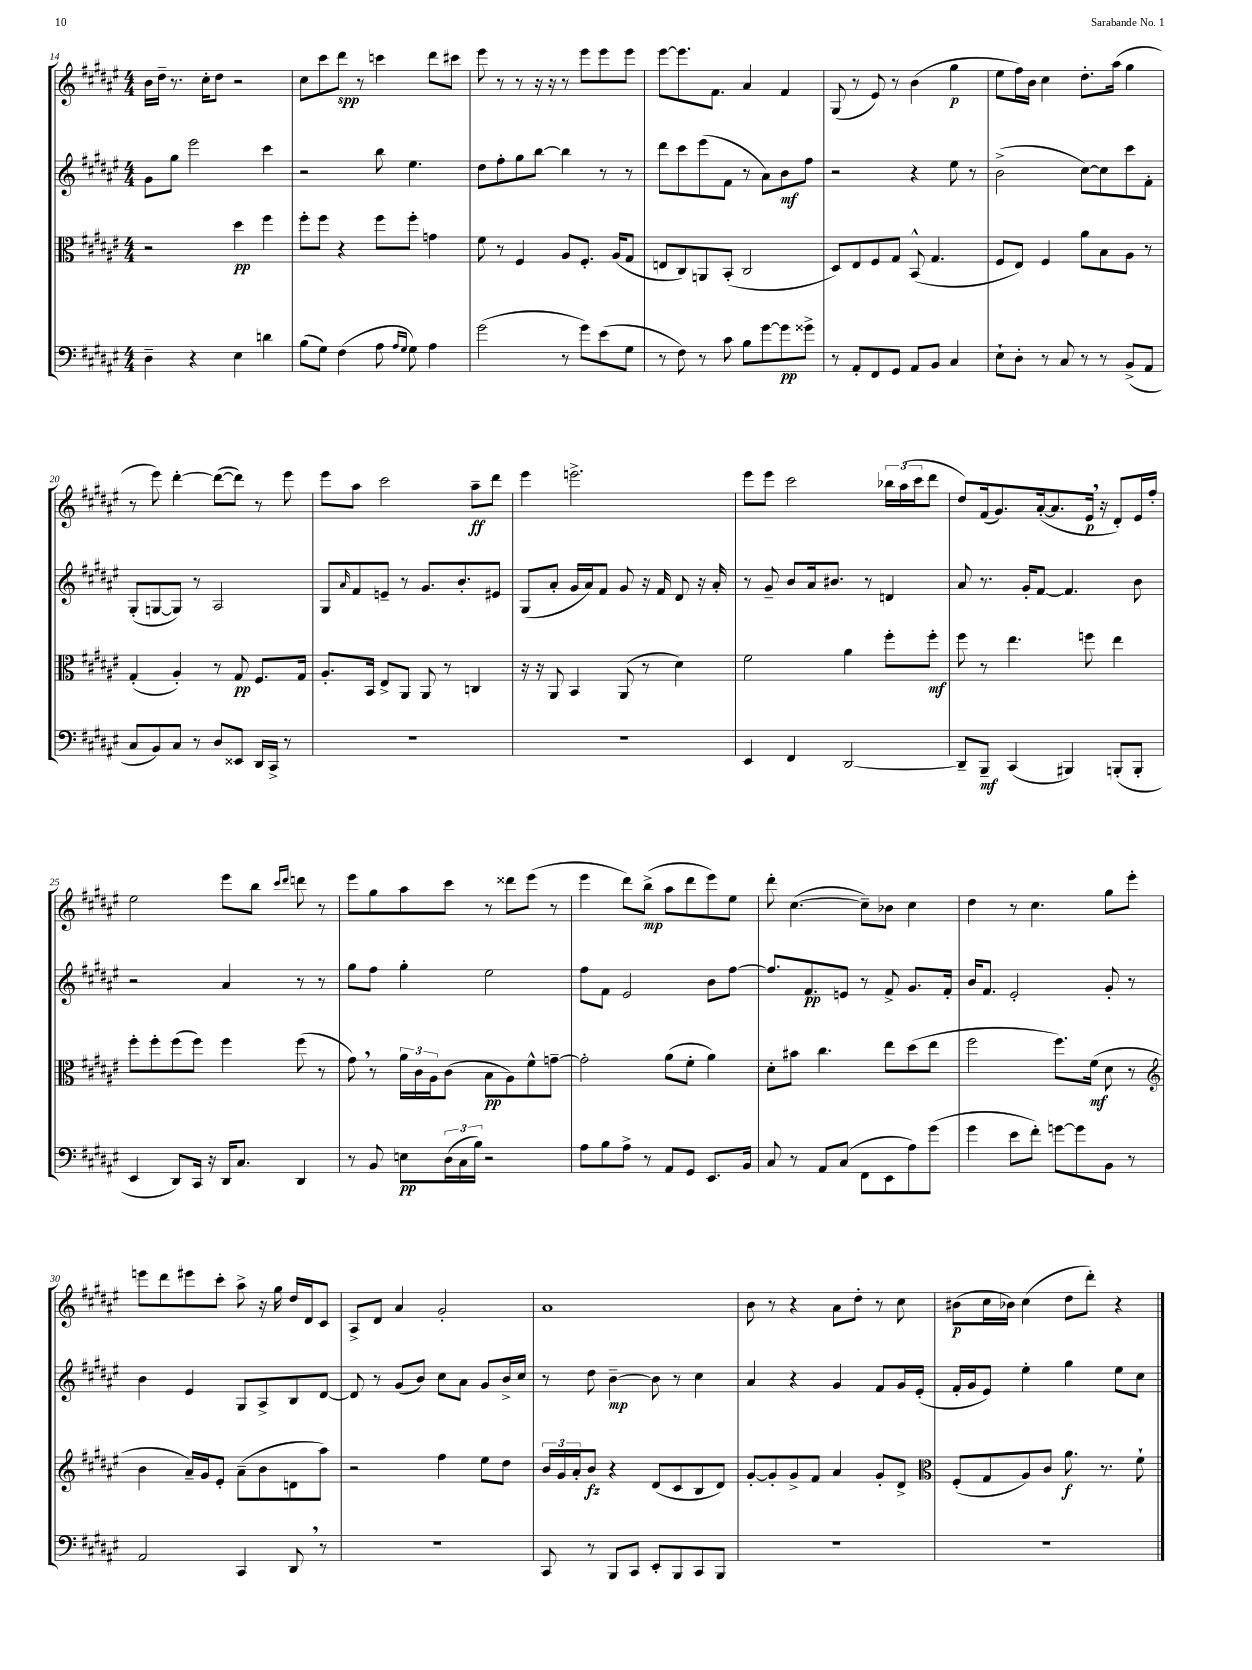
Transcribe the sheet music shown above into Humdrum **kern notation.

**kern	**dynam	**kern	**dynam	**kern	**dynam	**kern	**dynam
*part4	*part4	*part3	*part3	*part2	*part2	*part1	*part1
*staff4	*staff4	*staff3	*staff3	*staff2	*staff2	*staff1	*staff1
*clefF4	*	*clefC3	*	*clefG2	*	*clefG2	*
*k[f#c#g#d#a#e#]	*	*k[f#c#g#d#a#e#]	*	*k[f#c#g#d#a#e#]	*	*k[f#c#g#d#a#e#]	*
*M4/4	*	*M4/4	*	*M4/4	*	*M4/4	*
=14	=14	=14	=14	=14	=14	=14	=14
4D#~\	.	2r	.	8g#\L	.	16b\LL	.
.	.	.	.	.	.	16dd#~\JJ	.
.	.	.	.	8gg#\J	.	8.r	.
4r	.	.	.	2eee#\	.	.	.
.	.	.	.	.	.	16cc#'\KL	.
.	.	.	.	.	.	8dd#\J	.
4E#\	.	4dd#\	pp	.	.	2r	.
4dn\	.	4ff#\	.	4ccc#\	.	.	.
=15	=15	=15	=15	=15	=15	=15	=15
(8B\L	.	8ff#'\L	.	2r	.	8cc#\L	.
8G#\J)	.	8ff#\J	.	.	.	8ccc#\	.
(4F#\	.	4r	.	.	.	8ddd#\J	spp
.	.	.	.	.	.	8r	.
8A#\	.	8ff#\L	.	8bb\	.	4cccn\	.
16qqA#/LL	.	.	.	.	.	.	.
16qqG#/JJ	.	.	.	.	.	.	.
8G#\)	.	8ff#'\J	.	4.ee#\	.	.	.
4A#\	.	4gn\	.	.	.	8ddd#\L	.
.	.	.	.	.	.	8ccc#X\J	.
=16	=16	=16	=16	=16	=16	=16	=16
(2g#\	.	8f#\	.	8dd#\L	.	8eee#\	.
.	.	8r	.	8ff#'\	.	8r	.
.	.	4F#/	.	8gg#\	.	8r	.
.	.	.	.	[8bb\J	.	16r	.
.	.	.	.	.	.	16r	.
8r	.	8A#/L	.	4bb\]	.	8r	.
8g#\L)	.	8.F#'/J	.	.	.	8eee#\L	.
(8e#\	.	.	.	8r	.	8eee#\	.
.	.	(16A#/KL	.	.	.	.	.
8G#\J	.	8G#/J	.	8r	.	8eee#\J	.
=17	=17	=17	=17	=17	=17	=17	=17
8r	.	8En/L	.	8ddd#\L	.	[8eee#\L	.
8F#\)	.	8C#/)	.	8ccc#\	.	8.eee#\]	.
8r	.	8AAn/	.	(8eee#\	.	.	.
.	.	.	.	.	.	8.f#\J	.
8c#\	.	(8BB'/J	.	8f#\J	.	.	.
8B\L	.	2C#/	.	8r	.	4a#/	.
[8g#\	.	.	.	8a#\L)	.	.	.
8g#\]	pp	.	.	8b\	mf	4f#/	.
8g##X^\J	.	.	.	8ff#\J	.	.	.
=18	=18	=18	=18	=18	=18	=18	=18
8r	.	8D#/L)	.	2r	.	(8G#/	.
8AA#'/L	.	8E#/	.	.	.	8r	.
8FF#/	.	8F#/	.	.	.	8e#/)	.
8GG#/J	.	8G#/J	.	.	.	8r	.
8AA#/L	.	(8BB^^/	.	4r	.	(4b\	.
8BB/J	.	4.G#/	.	.	.	.	.
4C#/	.	.	.	8ee#\	.	4gg#\	p
.	.	.	.	8r	.	.	.
=19	=19	=19	=19	=19	=19	=19	=19
8E#`\L	.	8F#/L	.	(2b^\	.	8ee#\L	.
8D#'\J	.	8E#/J)	.	.	.	16ff#\L)	.
.	.	.	.	.	.	16b\JJ	.
8r	.	4F#/	.	.	.	4cc#\	.
8C#/	.	.	.	.	.	.	.
8r	.	8a#\L	.	[8cc#\L)	.	8.dd#'\L	.
8r	.	8B\	.	8cc#\]	.	.	.
.	.	.	.	.	.	(16aa#\Jk	.
(8BB^/L	.	8A#\J	.	8ccc#\	.	4gg#\	.
8AA#/J	.	8r	.	8f#'\J	.	.	.
!!LO:LB:g=z
=20	=20	=20	=20	=20	=20	=20	=20
8C#/L	.	(4G#'/	.	(8G#'/L	.	8r	.
8BB/)	.	.	.	[8Gn/	.	8eee#\)	.
8C#/J	.	4A#'/)	.	8G/J])	.	[4ddd#'\	.
8r	.	.	.	8r	.	.	.
8D#/L	.	8r	.	2A#/	.	(8ddd#\L_	.
8EE##X/J	.	8G#/	pp	.	.	8ddd#\J])	.
16DD#/LL	.	8.F#/L	.	.	.	8r	.
16CC#^/JJ	.	.	.	.	.	.	.
8r	.	.	.	.	.	8eee#\	.
.	.	16G#/Jk	.	.	.	.	.
=21	=21	=21	=21	=21	=21	=21	=21
1r	.	8.A#'/L	.	8G#/L	.	8eee#\L	.
.	.	.	.	16qqa#/	.	.	.
.	.	.	.	8f#/	.	8aa#\J	.
.	.	16BB/Jk	.	.	.	.	.
.	.	8E#^/L	.	8en~/J	.	2ccc#\	.
.	.	8AA#/J	.	8r	.	.	.
.	.	8AA#/	.	8.g#/L	.	.	.
.	.	8r	.	.	.	.	.
.	.	.	.	8.b'/	.	.	.
.	.	4Cn/	.	.	.	8aa#~\L	ff
.	.	.	.	8e#X/J	.	8ddd#\J	.
=22	=22	=22	=22	=22	=22	=22	=22
1r	.	16r	.	(8G#/L	.	4eee#\	.
.	.	16r	.	.	.	.	.
.	.	8AA#/	.	8a#'/J	.	.	.
.	.	4BB/	.	16g#/LL	.	2.eeen^\	.
.	.	.	.	16a#/J)	.	.	.
.	.	.	.	8f#/J	.	.	.
.	.	(8AA#/	.	8g#/	.	.	.
.	.	8r	.	16r	.	.	.
.	.	.	.	16f#/	.	.	.
.	.	4d#\)	.	8d#/	.	.	.
.	.	.	.	16r	.	.	.
.	.	.	.	16a#'/	.	.	.
=23	=23	=23	=23	=23	=23	=23	=23
4EE#/	.	2f#\	.	8r	.	8eee#\L	.
.	.	.	.	8g#~/	.	8eee#\J	.
4FF#/	.	.	.	8b/L	.	2ccc#\	.
.	.	.	.	16a#/k	.	.	.
.	.	.	.	8.b#X/J	.	.	.
[2DD#/	.	4a#\	.	.	.	.	.
.	.	.	.	8r	.	.	.
.	.	8ff#'\L	.	4dn/	.	24bb-X\LL	.
.	.	.	.	.	.	(24aa#\	.
.	.	.	.	.	.	24ccc#\J	.
.	.	8ff#'\J	mf	.	.	8ddd#\J	.
=24	=24	=24	=24	=24	=24	=24	=24
8DD#~/L]	.	8ff#\	.	8a#/	.	8dd#/L)	.
8BBB~/J	mf	8r	.	8.r	.	(16f#/k	.
.	.	.	.	.	.	8.g#/)	.
(4CC#/	.	4.ee#\	.	.	.	.	.
.	.	.	.	16g#'/KL	.	.	.
.	.	.	.	[8f#/J	.	([16a#'/k	.
.	.	.	.	.	.	8.a#/]	.
4BBB#X/)	.	.	.	4.f#/]	.	.	.
.	.	8ffn\	.	.	.	16e#,/Jk	p
.	.	.	.	.	.	16r	.
(8BBBn'/L	.	4ee#\	.	.	.	8d#'/L)	.
8BBB'/J	.	.	.	8b\	.	16e#/L	.
.	.	.	.	.	.	16ff#'/JJ	.
!!LO:LB:g=z
=25	=25	=25	=25	=25	=25	=25	=25
4EE#/	.	8ff#'\L	.	2r	.	2ee#\	.
.	.	8ff#'\	.	.	.	.	.
8DD#/L)	.	(8ff#\	.	.	.	.	.
16CC#/Jk	.	8ff#\J)	.	.	.	.	.
16r	.	.	.	.	.	.	.
16DD#/KL	.	4ff#\	.	4a#/	.	8eee#\L	.
8.C#/J	.	.	.	.	.	.	.
.	.	.	.	.	.	8bb\J	.
.	.	.	.	.	.	16qqccc#/LL	.
.	.	.	.	.	.	16qqddd#/JJ	.
4DD#/	.	(8ff#\	.	8r	.	8dddn\	.
.	.	8r	.	8r	.	8r	.
=26	=26	=26	=26	=26	=26	=26	=26
8r	.	8g#,\)	.	8gg#\L	.	8eee#\L	.
8BB/	.	8r	.	8ff#\J	.	8gg#\	.
8En\L	pp	24a#\LL	.	4gg#'\	.	8aa#\	.
.	.	24c#\	.	.	.	.	.
.	.	24A#\J	.	.	.	.	.
(24D#\L	.	(8c#\J	.	.	.	8ccc#\J	.
24C#\	.	.	.	.	.	.	.
24B\JJ)	.	.	.	.	.	.	.
2r	.	8B\L	pp	2ee#\	.	8r	.
.	.	8A#\)	.	.	.	8ddd##X\L	.
.	.	8f#^^\	.	.	.	(8eee#\J	.
.	.	[8gn~\J	.	.	.	8r	.
=27	=27	=27	=27	=27	=27	=27	=27
8A#\L	.	2g'\]	.	8ff#\L	.	4eee#\	.
8B\	.	.	.	8f#\J	.	.	.
8A#^\J	.	.	.	2e#/	.	8ddd#\L)	.
8r	.	.	.	.	.	(8bb^\J	mp
8AA#/L	.	(8a#\L	.	.	.	8aa#\L	.
8GG#/J	.	8f#'\J	.	.	.	8ddd#\	.
8.EE#/L	.	4a#\)	.	8b\L	.	8eee#\)	.
.	.	.	.	[8ff#\J	.	8ee#\J	.
16BB/Jk	.	.	.	.	.	.	.
=28	=28	=28	=28	=28	=28	=28	=28
8C#/	.	8d#'\L	.	8.ff#/L]	.	8ddd#'\	.
8r	.	8b#X\J	.	.	.	([4.cc#\	.
.	.	.	.	8.f#/	pp	.	.
8AA#/L	.	4.cc#\	.	.	.	.	.
(8C#/J	.	.	.	8en/J	.	.	.
8FF#\L	.	.	.	8r	.	8cc#~\L])	.
8EE#\	.	8ee#\L	.	8f#^/	.	8b-X\J	.
8A#\)	.	(8dd#\	.	8.g#/L	.	4cc#\	.
(8g#\J	.	8ee#\J	.	.	.	.	.
.	.	.	.	16f#'/Jk	.	.	.
=29	=29	=29	=29	=29	=29	=29	=29
4g#\	.	2ff#\	.	16b/KL	.	4dd#\	.
.	.	.	.	8.f#/J	.	.	.
8e#\L	.	.	.	2e#'/	.	8r	.
8f#'\J)	.	.	.	.	.	4.cc#\	.
[8gn\L	.	8.ff#\L)	.	.	.	.	.
8g\]	.	.	.	.	.	.	.
.	.	(16f#\Jk	mf	.	.	.	.
8BB\J	.	8d#\	.	8g#'/	.	8gg#\L	.
8r	.	8r	.	8r	.	8eee#'\J	.
!!LO:LB:g=z
=30	=30	=30	=30	=30	=30	=30	=30
*	*	*clefG2	*	*	*	*	*
2AA#/	.	4b\	.	4b\	.	8eeen\L	.
.	.	.	.	.	.	8ddd#\	.
.	.	16a#~/LL)	.	4e#/	.	8eee#X\	.
.	.	16g#/J	.	.	.	.	.
.	.	8e#'/J	.	.	.	8ccc#'\J	.
4CC#/	.	(8a#~\L	.	8G#/L	.	8aa#^\	.
.	.	8b\	.	8A#^/	.	16r	.
.	.	.	.	.	.	16gg#\	.
8DD#,/	.	8dn\	.	8B/	.	16dd#/LL	.
.	.	.	.	.	.	16d#/J	.
8r	.	8aa#\J)	.	[8d#/J	.	8c#/J	.
=31	=31	=31	=31	=31	=31	=31	=31
1r	.	2r	.	8d#/]	.	8A#^/L	.
.	.	.	.	8r	.	8d#/J	.
.	.	.	.	(8g#/L	.	4a#/	.
.	.	.	.	8b/J)	.	.	.
.	.	4ff#\	.	8cc#\L	.	2g#'/	.
.	.	.	.	8a#\J	.	.	.
.	.	8ee#\L	.	8g#/L	.	.	.
.	.	8dd#\J	.	16b^/L	.	.	.
.	.	.	.	16cc#/JJ	.	.	.
=32	=32	=32	=32	=32	=32	=32	=32
8CC#/	.	24b/LL	.	8r	.	1a#	.
.	.	24g#/	.	.	.	.	.
.	.	24a#'/J	.	.	.	.	.
8r	.	8b/J	fz	8dd#\	.	.	.
8BBB/L	.	4r	.	[4b~\	mp	.	.
8CC#/J	.	.	.	.	.	.	.
8EE#'/L	.	(8d#/L	.	8b\]	.	.	.
8BBB/	.	8c#/	.	8r	.	.	.
8CC#/	.	8B/	.	4cc#\	.	.	.
8BBB/J	.	8d#/J)	.	.	.	.	.
=33	=33	=33	=33	=33	=33	=33	=33
1r	.	[8g#'/L	.	4a#/	.	8b\	.
.	.	8g#'/]	.	.	.	8r	.
.	.	8g#^/	.	4r	.	4r	.
.	.	8f#/J	.	.	.	.	.
.	.	4a#/	.	4g#/	.	8a#\L	.
.	.	.	.	.	.	8dd#'\J	.
.	.	8g#'/L	.	8f#/L	.	8r	.
.	.	8d#^/J	.	16g#/L	.	8cc#\	.
.	.	.	.	(16e#'/JJ	.	.	.
=34	=34	=34	=34	=34	=34	=34	=34
*	*	*clefC3	*	*	*	*	*
1r	.	(8F#'/L	.	16f#'/LL	.	(8b#X\L	p
.	.	.	.	16g#/J	.	.	.
.	.	8G#/	.	8e#/J)	.	16cc#\L	.
.	.	.	.	.	.	16b-X\JJ)	.
.	.	8A#/)	.	4ee#'\	.	(4cc#\	.
.	.	8c#/J	.	.	.	.	.
.	.	8.a#\	f	4gg#\	.	8dd#\L	.
.	.	.	.	.	.	8ddd#'\J)	.
.	.	8.r	.	.	.	.	.
.	.	.	.	8ee#\L	.	4r	.
.	.	8f#`\	.	8cc#\J	.	.	.
==	==	==	==	==	==	==	==
*-	*-	*-	*-	*-	*-	*-	*-
